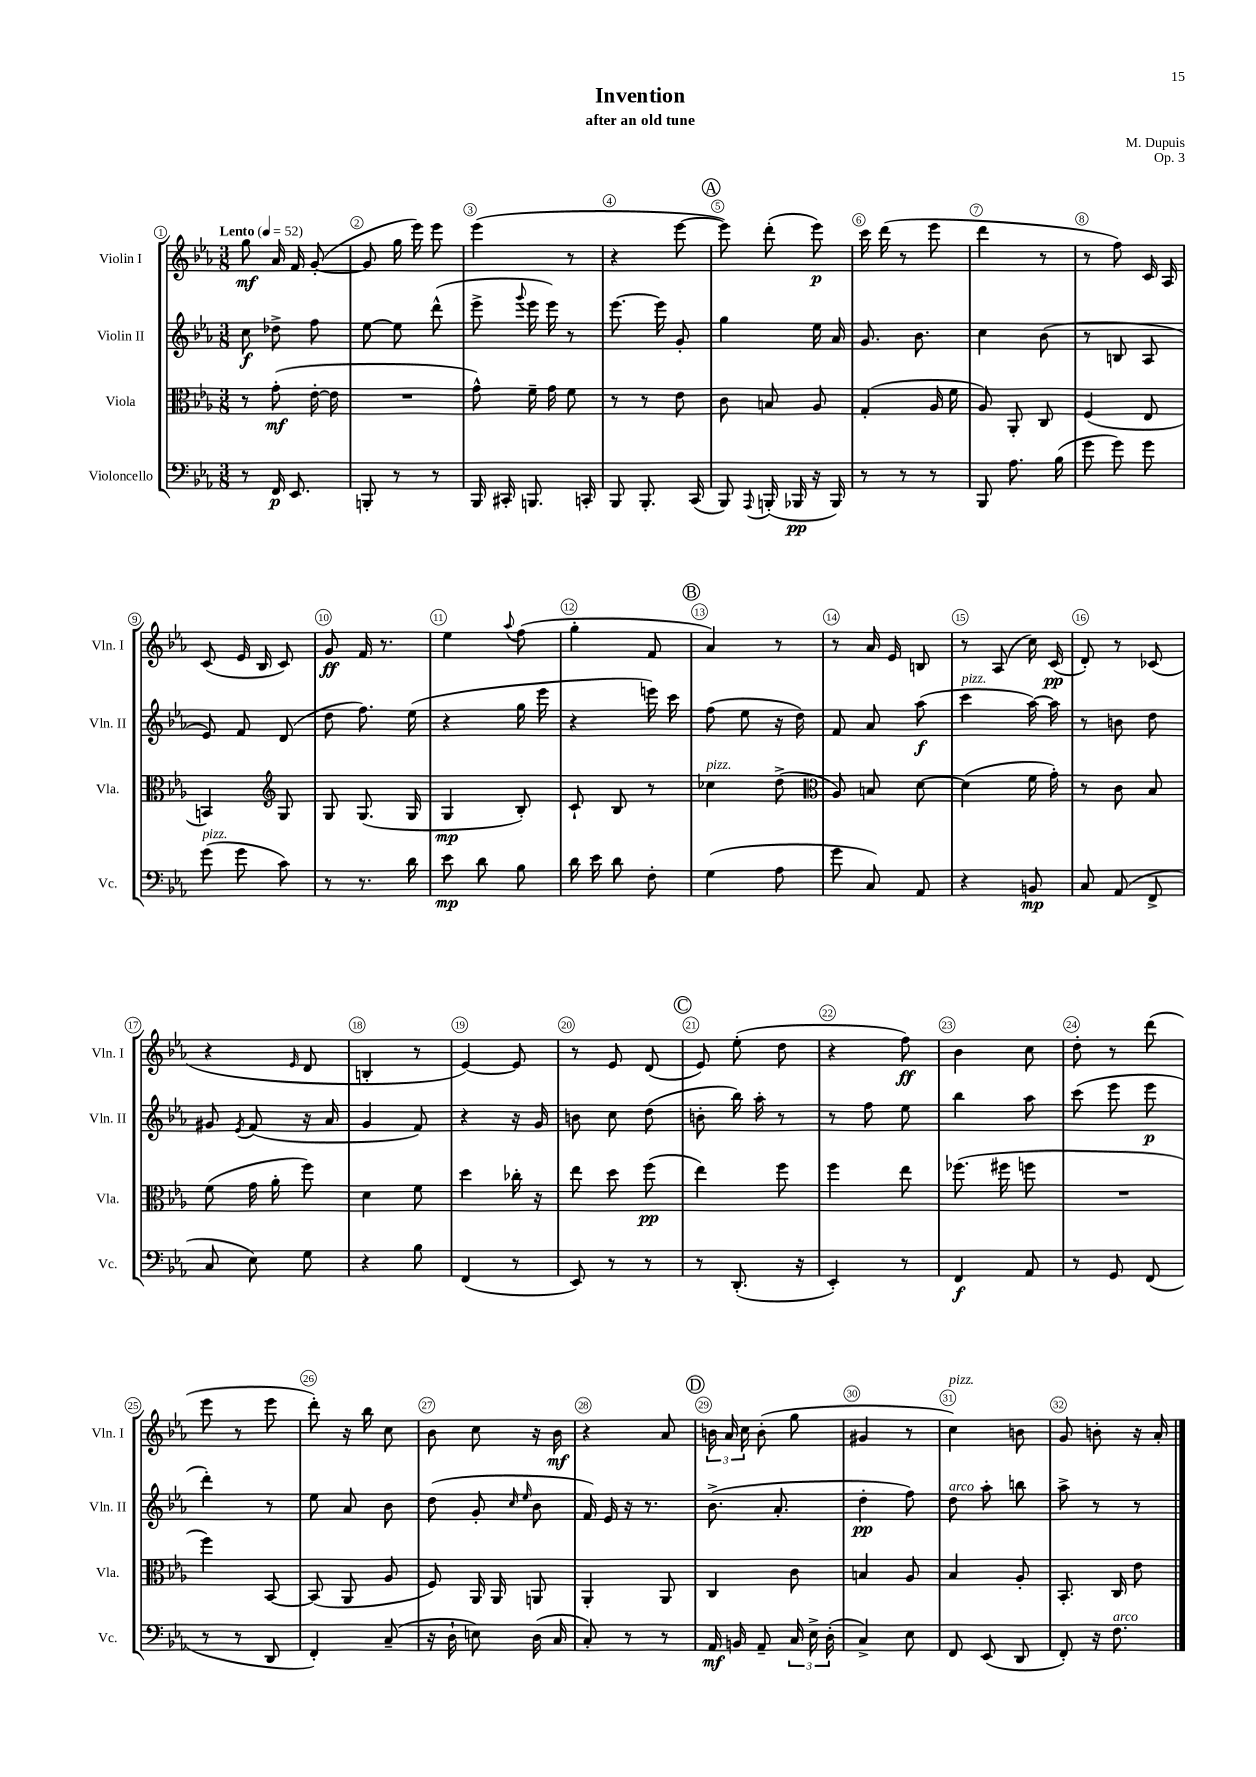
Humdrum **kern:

**kern	**kern	**kern	**kern
*staff4	*staff3	*staff2	*staff1
*clefF4	*clefC3	*clefG2	*clefG2
*k[b-e-a-]	*k[b-e-a-]	*k[b-e-a-]	*k[b-e-a-]
*M3/8	*M3/8	*M3/8	*M3/8
*MM52	*MM52	*MM52	*MM52
8r	8r	8cc\	8gg\
16FF/	(8g'\	8dd-^\	16a-/
8.EE-/	.	.	16f/
.	[16e-'\	8ff\	([8g'/
.	16e-\]	.	.
=	=	=	=
8BBB'/	4.r	[8ee-\	8g/]
8r	.	8ee-\]	16gg\
.	.	.	16eee-\)
8r	.	(8ddd^^\	8eee-\
=	=	=	=
16BBB-/	8g^^\)	8eee-^\	(4eee-\
16CC#'/	.	.	.
.	.	8qqggg/	.
8.BBB/	16f~\	16eee-\	.
.	16g\	16eee-\)	.
.	8f\	8r	8r
16CC'/	.	.	.
=	=	=	=
8BBB-/	8r	[8.eee-\	4r
8.BBB-'/	8r	.	.
.	.	16eee-\]	.
.	8e-\	8g'/	[8eee-\
(16CC/	.	.	.
=	=	=	=
8BBB-/)	8c\	4gg\	8eee-\])
8qqAAA-/	.	.	.
(16BBB'/	8B/	.	(8ddd'\
16BBB-/	.	.	.
16r	8A-/	16ee-\	8eee-\)
16BBB-/)	.	16a-/	.
=	=	=	=
8r	(4G'/	8.g/	16ccc\
.	.	.	(16ddd\
8r	.	.	8r
.	.	8.b-\	.
8r	16A-/	.	8eee-\
.	16f\	.	.
=	=	=	=
8BBB-/	8A-/)	4cc\	4ddd\
8.A-\	8AA-'/	.	.
.	8C/	(8b-\	8r
(16B-\	.	.	.
=	=	=	=
8g\	(4F/	8r	8r
8g\)	.	8B/	8ff\)
8g\	8E-/	8A-/	16c/
.	.	.	16A-/
=	=	=	=
(8g\	4BB/)	8e-/)	(8c/
8g\	.	8f/	16e-/
.	.	.	16B-/
*	*clefG2	*	*
8c\)	8G/	(8d/	8c/)
=	=	=	=
8r	8G/	8dd\	8g/
8.r	(8.G/	8.ff\)	16f/
.	.	.	8.r
16d\	16G/	(16ee-\	.
=	=	=	=
8e-\	4G/	4r	4ee-\
8d\	.	.	.
.	.	.	8qqaa-/
8B-\	8B-'/)	16gg\	(8ff\
.	.	16eee-\	.
=	=	=	=
16d\	8c`/	4r	4gg'\
16e-\	.	.	.
8d\	8B-/	.	.
8F'\	8r	16eee\)	8f/
.	.	16ccc\	.
=	=	=	=
(4G\	4cc-\	(8ff\	4a-/)
.	.	8ee-\	.
8A-\	(8dd^\	16r	8r
.	.	16dd\)	.
=	=	=	=
*	*clefC3	*	*
8g\	8A-/)	8f/	8r
8C/)	8B/	8a-/	16a-/
.	.	.	16e-/
8AA-/	[8d\	(8aa-\	8B/
=	=	=	=
4r	(4d\]	4ccc\	8r
.	.	.	(8A-/
8BB/	16f\	[16aa-\)	16cc\)
.	16g'\)	16aa-\]	(16c/
=	=	=	=
8C/	8r	8r	8d'/)
(8AA-/	8c\	8b\	8r
8FF^/	8B-/	8dd\	(8c-/
=	=	=	=
8C/	(8f\	8g#/	4r
.	.	8qe-/	.
8E-\)	16g\	(8f/	.
.	16a-'\	.	.
.	.	.	16qqe-/
8G\	8ff\)	16r	8d/
.	.	16a-/	.
=	=	=	=
4r	4d\	4g/	4B'/
8B-\	8f\	8f/)	8r
=	=	=	=
(4FF/	4dd\	4r	[4e-/)
8r	16cc-'\	16r	8e-/]
.	16r	16g/	.
=	=	=	=
8EE-/)	8ee-\	8b\	8r
8r	8dd\	8cc\	8e-/
8r	(8ff\	(8dd\	(8d/
=	=	=	=
8r	4ee-\)	8b'\	8e-/)
(8.DD'/	.	16bb-\)	(8ee-'\
.	.	16aa-'\	.
.	8ff\	8r	8dd\
16r	.	.	.
=	=	=	=
4EE-'/)	4ff\	8r	4r
.	.	8ff\	.
8r	8ee-\	8ee-\	8ff\)
=	=	=	=
4FF/	(8.ff-\	4bb-\	4b-\
.	16ff#\	.	.
8AA-/	8ff\	8aa-\	8cc\
=	=	=	=
8r	4.r	(8ccc\	8dd'\
8GG/	.	8eee-\	8r
(8FF/	.	8eee-\	(8ddd\
=	=	=	=
8r	4ff\)	4ddd'\)	8eee-\
8r	.	.	8r
8DD/	[8BB-/	8r	8eee-\
=	=	=	=
4FF'/)	(8BB-/]	8ee-\	8ddd'\)
.	8AA-/	8a-/	16r
.	.	.	16bb-\
(8C~/	8A-/	8b-\	8cc\
=	=	=	=
16r	8F/)	(8dd\	8b-\
16D`\	.	.	.
8E\)	16AA-/	8g'/	8cc\
.	16AA-/	.	.
.	.	16qqcc/	.
.	.	16qqee-/	.
(16D\	8AA/	8b-\	16r
16C/	.	.	16b-\
=	=	=	=
8C'/)	4AA-'/	16f/)	4r
.	.	16e-/	.
8r	.	16r	.
.	.	8.r	.
8r	8AA-/	.	8a-/
=	=	=	=
16AA-/	4C/	(8.b-^\	24b\
.	.	.	24a-/
16BB/	.	.	.
.	.	.	24cc\
8AA-~/	.	.	(8b'\
.	.	8.a-'/	.
24C/	8c\	.	8gg\
24E-^\	.	.	.
(24D'\	.	.	.
=	=	=	=
4C^/)	4B/	4dd'\	4g#/
8E-\	8A-/	8ff\)	8r
=	=	=	=
8FF/	4B-/	8dd\	4cc\)
(8EE-/	.	8aa-'\	.
8DD/	8A-'/	8bb\	8b\
=	=	=	=
8FF'/)	8.BB-'/	8aa-^\	8g/
16r	.	8r	8b'\
8.F\	16C/	.	.
.	8e-\	8r	16r
.	.	.	16a-'/
==	==	==	==
*-	*-	*-	*-
